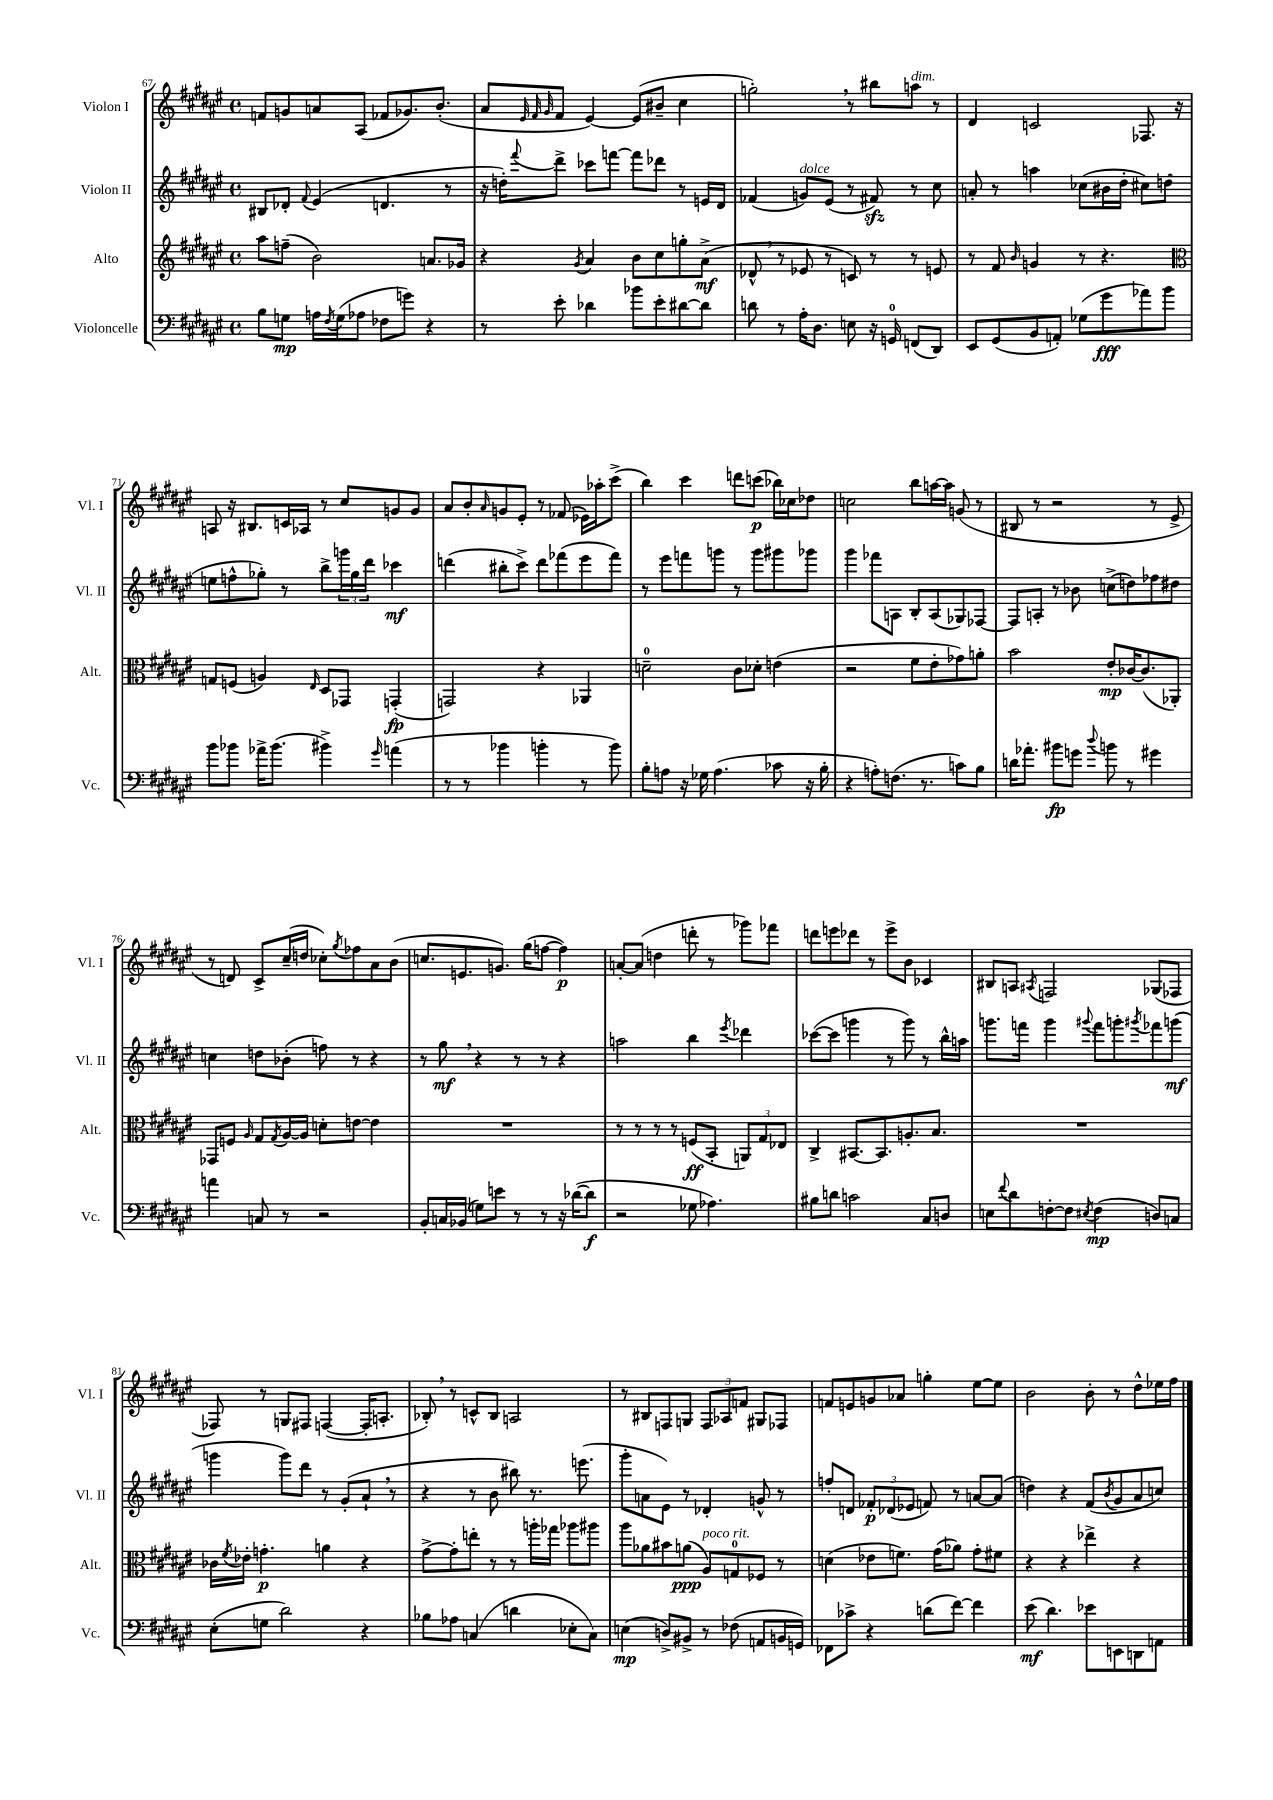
<<
\new StaffGroup <<
\new Staff = "s0" \with { instrumentName = "Violon I" shortInstrumentName = "Vl. I" } {
    \clef treble \key fis \major \defaultTimeSignature \time 4/4
    f'8 g'8 a'8 ais8( fes'8 ges'8.) b'8.-.( |
    ais'8 \grace { eis'32 fis'32 gis'32 } fis'8 eis'4~) eis'8( bis'8-- cis''4 |
    g''2-.) \breathe r8 bis''8 a''8^\markup { \italic "dim." } r8 |
    dis'4 c'2 fes8. r16 |
    a8 r16 bis8. c'16 aes16 r8 cis''8 g'8 g'8 |
    ais'8 b'8-. \grace { ais'16 } g'8 eis'8-. r8 fes'8( ees'16) aes''16-. cis'''8->( |
    b''4) cis'''4 d'''8 c'''8\p( bes''16) ces''16 des''8 |
    c''2 b''8 a''16~ a''16 g'8( r8 |
    bis8 r8 r2 r8 eis'8-> |
    r8 d'8) cis'8-> cis''16--( d''16 ces''8-.) \acciaccatura { gis''8 } fes''8 ais'8 b'8( |
    c''8. e'8. g'8.) gis''16( f''8~ f''4\p) |
    a'8~-. a'8( d''4 d'''8-. r8 ges'''8) fes'''8 |
    d'''8 e'''8 des'''8 r8 e'''8-> b'8 ces'4 |
    bis8 a8 \acciaccatura { ais8 } f2 ges8( fes8 |
    fes8) r8 g8 fis8 f4~( f16-. a8.-. |
    bes8-.) \breathe r8 c'8-^ bes8 a2 |
    r8 bis8 f8 g8 \tuplet 3/2 { f8 aes8 f'8 } gis8 fes8 |
    f'8 e'8 g'8 aes'8 g''4-. eis''8~ eis''8 |
    b'2 b'8-. r8 dis''8-^ ees''16 fis''16 \bar "|." |
}
\new Staff = "s1" \with { instrumentName = "Violon II" shortInstrumentName = "Vl. II" } {
    \clef treble \key fis \major \defaultTimeSignature \time 4/4
    bis8 des'8-. \appoggiatura { fis'8 } eis'4( d'4. r8 |
    r16 d''16-.) \appoggiatura { fis'''8 } dis'''8-> ces'''8 f'''8~ f'''8 des'''8 r8 e'16 dis'16 |
    fes'4( g'8^\markup { \italic "dolce" }) eis'8( r8 fis'8\sfz) r8 cis''8 |
    a'8-. r8 a''4 ces''8( bis'16 dis''16-. cis''8) d''8( |
    e''8 f''8-^ ges''8-.) r8 b''8-> \tuplet 3/2 { g'''16 ges''16 dis'''16 } ces'''4\mf |
    d'''4( bis''8-. cis'''8->) d'''8 fes'''8( eis'''8 fes'''8) |
    r8 eis'''8 f'''8 g'''8 r8 g'''8 gis'''8 ges'''8 |
    gis'''4 fes'''8 a8 b8-. a8( ges8) fes8~ |
    fes8 a8-. r8 bes'8 c''8->( d''8) fes''8 dis''8 |
    c''4 d''8 bes'8-.( f''8) r8 r4 |
    r8 gis''8\mf \breathe r4 r8 r8 r4 |
    a''2 b''4 \acciaccatura { eis'''8 } des'''4 |
    ces'''8~( ces'''8 g'''4 r8 g'''8) r8 b''16-^ a''16 |
    g'''8. f'''16 g'''4 \appoggiatura { gis'''8 } f'''8 g'''8-. \acciaccatura { gis'''8 } fes'''8 g'''8\mf( |
    g'''4 g'''8) dis'''8 r8 gis'8-.( ais'8-! \breathe r8 |
    r4 r8 b'8 bis''8) r8. e'''8.( |
    gis'''8-. a'8 eis'8) r8 des'4-. g'8-^ r8 |
    f''8-. d'8 \tuplet 3/2 { fes'8-.\p des'8( ees'8 } f'8) r8 a'8~ a'8( |
    d''4) r4 fis'8( \acciaccatura { b'8 } gis'8 ais'8 c''8) \bar "|." |
}
\new Staff = "s2" \with { instrumentName = "Alto" shortInstrumentName = "Alt." } {
    \clef treble \key fis \major \defaultTimeSignature \time 4/4
    ais''8 f''8--( b'2) a'8. ges'16 |
    r4 \acciaccatura { gis'8 } ais'4 b'8 cis''8 g''8-. ais'8->\mf( |
    des'8-^ \breathe r8 ees'8 r8 c'8) r8 r8 e'8 |
    r8 fis'8 \grace { b'16 } g'4 r8 r4. |
    \clef alto g8 f8( a4) \grace { eis16 } dis8 ges,8 g,4-.\fp( |
    g,2) r4 aes,4 |
    d'2-0-- cis'8 des'8-. e'4( |
    r2 fis'8 eis'8-. ges'8) a'8-. |
    b'2 eis'8-.\mp ces'16~ ces'8.( aes,8-.) |
    ges,8 f8 \grace { ais16 } gis8 \acciaccatura { gis8 } ais16~ ais16 d'8-. e'8~ e'4 |
    R1 |
    r8 r8 r8 r8 f8\ff( b,8-. \tuplet 3/2 { a,8) gis8 ees8 } |
    cis4-> bis,8.~ bis,8. a8.-. b8. |
    R1 |
    ces'16 \acciaccatura { fis'8 } ees'16-. g'4.-.\p a'4 r4 |
    gis'8~-> gis'8-. e''8-. r8 r8 a''16-. ges''16 aes''8 ais''8 |
    ais''8 aes'8 bis'8 a'8\ppp( ais8^\markup { \italic "poco rit." }) g8-0 fes8 r8 |
    d'4( ees'8 f'8.) gis'16( aes'8) gis'8-. fis'8 |
    r4 r4 ees''4-> r4 \bar "|." |
}
\new Staff = "s3" \with { instrumentName = "Violoncelle" shortInstrumentName = "Vc." } {
    \clef bass \key fis \major \defaultTimeSignature \time 4/4
    b8 g8\mp a16 \acciaccatura { fis8 } g16( aes8 fes8 g'8) r4 |
    r8 eis'8-. des'4 bes'8 eis'8-. dis'8~ dis'8 |
    d'8 r8 ais16-. dis8. e8 r16 g,16-0 f,8( dis,8) |
    eis,8 gis,8( b,8 a,8-.) ges8( gis'8\fff aes'8) b'8 |
    b'8 bes'8 aes'16-> bes'8.( bis'4->) \grace { gis'16 } a'4( |
    r8 r8 bes'4 b'4-. r8 b'8) |
    b8-. a8 r16 ges16 a4.( ces'8 r16 b16-. |
    r4 a8-.) f8.( r8. c'8) b8 |
    d'16 aes'8.-. bis'8\fp g'8 \appoggiatura { dis''8 } b'8 r8 gis'4 |
    a'4 c8 r8 r2 |
    b,8-. c16 bes,16( g8) e'8 r8 r8 r16 des'16~( des'8\f |
    r2 ges8 aes4.) |
    bis8 d'8 c'2 cis8 d8 |
    e8 \appoggiatura { fis'8 } dis'8 f8~-. f8 \acciaccatura { eis8 } f4\mp( d8) c8 |
    eis8-.( g8 dis'2) r4 |
    bes8 aes8 c4( d'4 ees8-. c8) |
    e4\mp( d8->) bis,8-> r8 fes8( a,8 b,16 g,16) |
    fes,8 ces'8-> r4 d'8( fis'8~) fis'4 |
    eis'8\mf( dis'4.) ees'8 e,8 d,8 a,8 \bar "|." |
}
>>
>>
\layout { \context { \Score currentBarNumber = #67 } }
